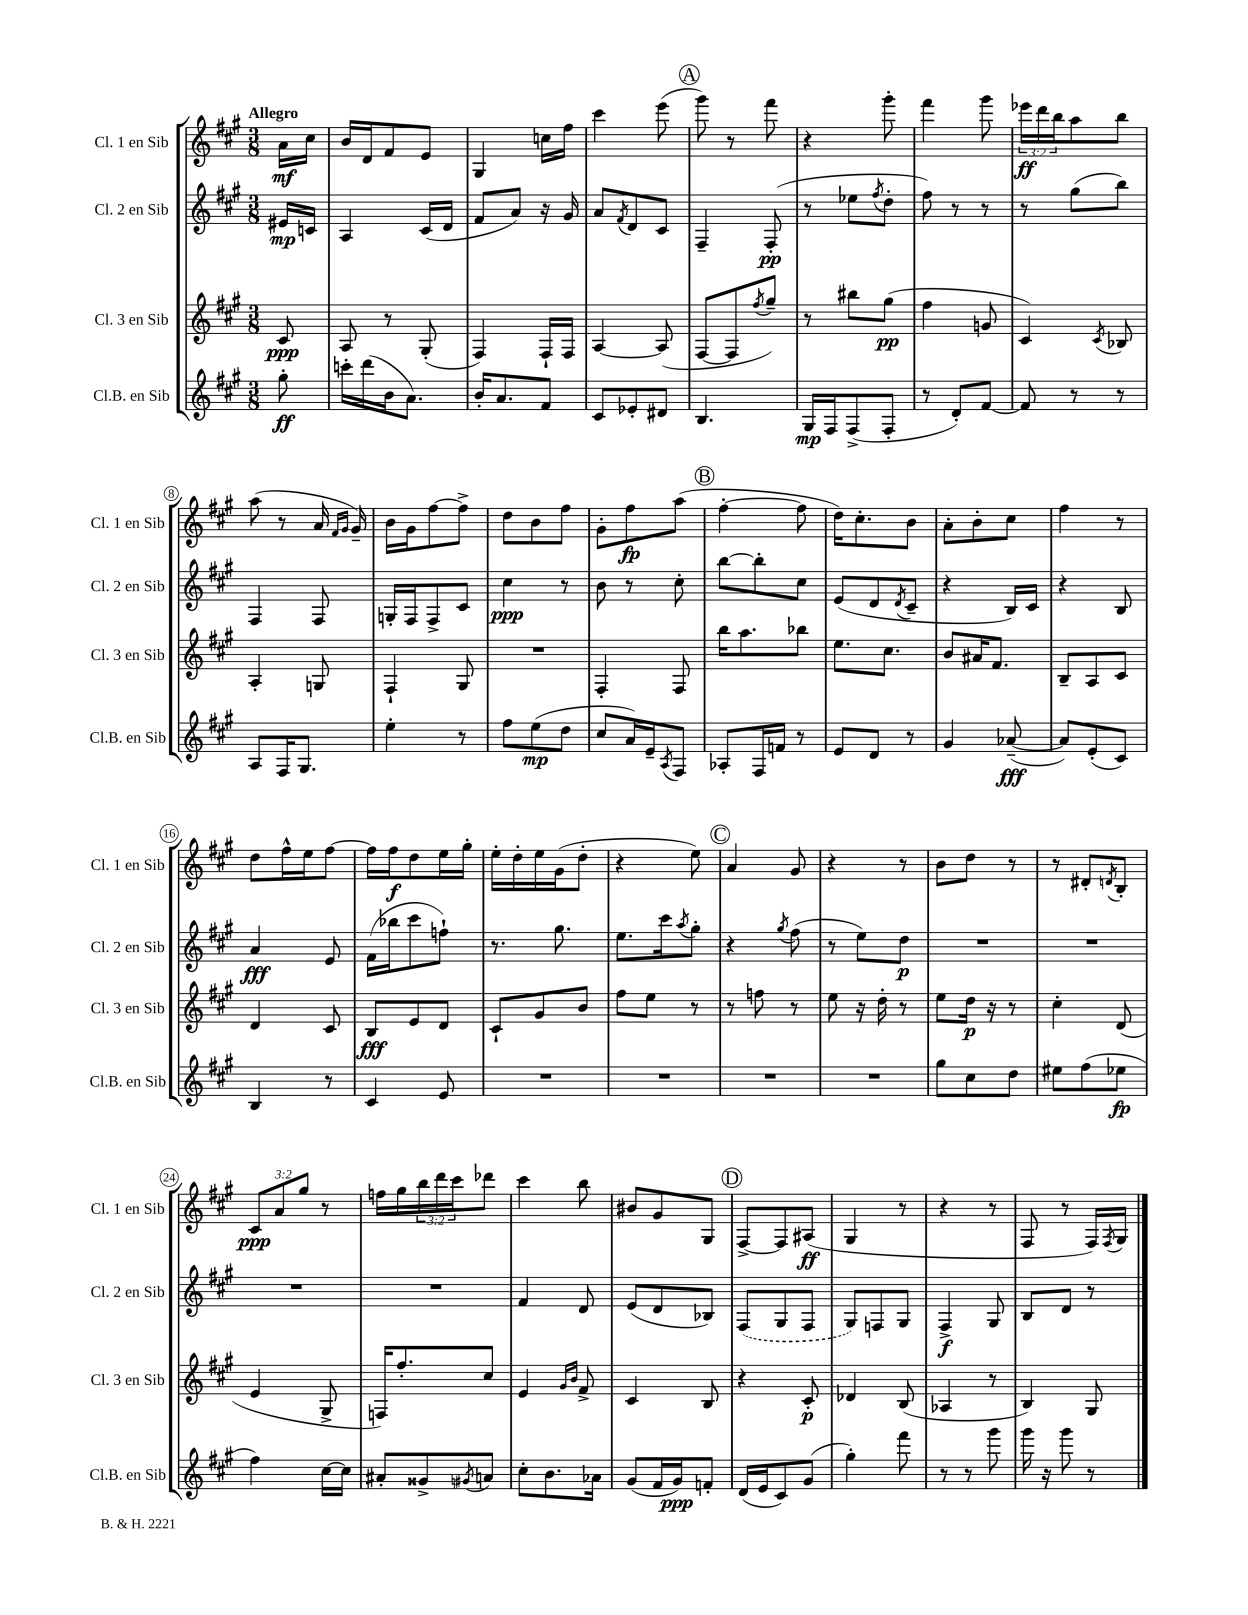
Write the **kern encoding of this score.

**kern	**dynam	**kern	**dynam	**kern	**dynam	**kern	**dynam
*part4	*part4	*part3	*part3	*part2	*part2	*part1	*part1
*staff4	*staff4	*staff3	*staff3	*staff2	*staff2	*staff1	*staff1
*I"Cl.B. en Sib	*	*I"Cl. 3 en Sib	*	*I"Cl. 2 en Sib	*	*I"Cl. 1 en Sib	*
*I'Cl.B. en Sib	*	*I'Cl. 3 en Sib	*	*I'Cl. 2 en Sib	*	*I'Cl. 1 en Sib	*
*clefG2	*	*clefG2	*	*clefG2	*	*clefG2	*
*k[f#c#g#]	*	*k[f#c#g#]	*	*k[f#c#g#]	*	*k[f#c#g#]	*
*M3/8	*	*M3/8	*	*M3/8	*	*M3/8	*
=	=	=	=	=	=	=	=
!	!	!	!	!	!	!LO:TX:a:B:t=Allegro	!
8gg#'\	ff	8c#/	ppp	16e#X/LL	mp	16a\LL	mf
.	.	.	.	16cn/JJ	.	16cc#\JJ	.
=1	=1	=1	=1	=1	=1	=1	=1
16cccn'\LL	.	8A/	.	4A/	.	16b/LL	.
(16ddd\	.	.	.	.	.	16d/J	.
16b\J	.	8r	.	.	.	8f#/	.
8.a\J)	.	.	.	.	.	.	.
.	.	(8G#'/	.	(16c#/LL	.	8e/J	.
.	.	.	.	16d/JJ	.	.	.
=2	=2	=2	=2	=2	=2	=2	=2
16b'/KL	.	4F#/)	.	8f#/L	.	4G#/	.
8.a/	.	.	.	.	.	.	.
.	.	.	.	8a/J)	.	.	.
8f#/J	.	16F#`/LL	.	16r	.	16ccn\LL	.
.	.	16F#/JJ	.	16g#/	.	16ff#\JJ	.
=3	=3	=3	=3	=3	=3	=3	=3
8c#/L	.	[4A/	.	8a/L	.	4ccc#\	.
.	.	.	.	8qf#/	.	.	.
8e-X'/	.	.	.	8d/	.	.	.
8d#X/J	.	(8A/]	.	8c#/J	.	(8eee\	.
!!LO:REH:place=s1:t=A
=4	=4	=4	=4	=4	=4	=4	=4
4.B/	.	[8F#/L	.	4F#~/	.	8ggg#\)	.
.	.	8F#/]	.	.	.	8r	.
.	.	8qff#/	.	.	.	.	.
.	.	8gg#~/J)	.	(8F#'/	pp	8fff#\	.
=5	=5	=5	=5	=5	=5	=5	=5
16G#/LL	mp	8r	.	8r	.	4r	.
16F#/J	.	.	.	.	.	.	.
(8F#^/	.	8bb#X\L	.	8ee-X\L	.	.	.
.	.	.	.	8qff#/	.	.	.
8F#'/J	.	(8gg#\J	pp	8dd'\J	.	8ggg#'\	.
=6	=6	=6	=6	=6	=6	=6	=6
8r	.	4ff#\	.	8ff#\)	.	4fff#\	.
8d'/L)	.	.	.	8r	.	.	.
[8f#/J	.	8gn/	.	8r	.	8ggg#\	.
=7	=7	=7	=7	=7	=7	=7	=7
8f#/]	.	4c#/)	.	8r	.	24eee-X\LL	ff
.	.	.	.	.	.	24ddd\	.
.	.	.	.	.	.	24bb\J	.
8r	.	.	.	(8gg#\L	.	8aa\	.
.	.	8qc#/	.	.	.	.	.
8r	.	8B-X/	.	8bb\J)	.	8bb\J	.
!!LO:LB:g=z
=8	=8	=8	=8	=8	=8	=8	=8
8A/L	.	4A'/	.	4F#/	.	(8aa\	.
16F#/K	.	.	.	.	.	8r	.
8.G#/J	.	.	.	.	.	.	.
.	.	8Gn/	.	8F#/	.	16a/	.
.	.	.	.	.	.	16qqf#/LL	.
.	.	.	.	.	.	16qqg#/JJ	.
.	.	.	.	.	.	16g#~/)	.
=9	=9	=9	=9	=9	=9	=9	=9
4ee'\	.	4F#`/	.	16Gn'/LL	.	16b\LL	.
.	.	.	.	16F#/J	.	16g#\J	.
.	.	.	.	8F#^/	.	[8ff#\	.
8r	.	8G#/	.	8c#/J	.	8ff#^\J]	.
=10	=10	=10	=10	=10	=10	=10	=10
8ff#\L	.	4.r	.	4cc#\	ppp	8dd\L	.
(8ee\	mp	.	.	.	.	8b\	.
8dd\J	.	.	.	8r	.	8ff#\J	.
=11	=11	=11	=11	=11	=11	=11	=11
8cc#/L	.	4F#'/	.	8b\	.	8g#'\L	.
16a/L)	.	.	.	8r	.	8ff#\	fp
16e~/J	.	.	.	.	.	.	.
8qA/	.	.	.	.	.	.	.
8F#/J	.	8F#/	.	8cc#'\	.	(8aa\J	.
!!LO:REH:place=s1:t=B
=12	=12	=12	=12	=12	=12	=12	=12
8A-X'/L	.	16bb\KL	.	[8bb\L	.	[4ff#'\	.
.	.	8.aa\	.	.	.	.	.
16F#/L	.	.	.	8bb'\]	.	.	.
16fn/JJ	.	.	.	.	.	.	.
8r	.	8bb-X\J	.	8cc#\J	.	8ff#\]	.
=13	=13	=13	=13	=13	=13	=13	=13
8e/L	.	8.ee\L	.	(8e/L	.	16dd\KL)	.
.	.	.	.	.	.	8.cc#'\	.
8d/J	.	.	.	8d/	.	.	.
.	.	8.cc#\J	.	.	.	.	.
.	.	.	.	8qd/	.	.	.
8r	.	.	.	8c#~/J	.	8b\J	.
=14	=14	=14	=14	=14	=14	=14	=14
4g#/	.	8b/L	.	4r	.	8a'\L	.
.	.	16a#X/K	.	.	.	8b'\	.
.	.	8.f#/J	.	.	.	.	.
([8a-X~/	fff	.	.	16B/LL)	.	8cc#\J	.
.	.	.	.	16c#/JJ	.	.	.
=15	=15	=15	=15	=15	=15	=15	=15
8a-/L])	.	8B~/L	.	4r	.	4ff#\	.
(8e'/	.	8A/	.	.	.	.	.
8c#/J)	.	8c#/J	.	8B/	.	8r	.
!!LO:LB:g=z
=16	=16	=16	=16	=16	=16	=16	=16
4B/	.	4d/	.	4a/	fff	8dd\L	.
.	.	.	.	.	.	16ff#^^\L	.
.	.	.	.	.	.	16ee\J	.
8r	.	8c#/	.	8e/	.	[8ff#\J	.
=17	=17	=17	=17	=17	=17	=17	=17
4c#/	.	8B/L	fff	(16f#\LL	.	16ff#\LL]	.
.	.	.	.	16bb-X\J	.	16ff#\J	f
.	.	8e/	.	8ccc#\	.	8dd\	.
8e/	.	8d/J	.	8ffn`\J)	.	16ee\L	.
.	.	.	.	.	.	16gg#'\JJ	.
=18	=18	=18	=18	=18	=18	=18	=18
4.r	.	8c#`/L	.	8.r	.	16ee'\LL	.
.	.	.	.	.	.	16dd'\	.
.	.	8g#/	.	.	.	16ee\	.
.	.	.	.	8.gg#\	.	(16g#\J	.
.	.	8b/J	.	.	.	8dd'\J	.
=19	=19	=19	=19	=19	=19	=19	=19
4.r	.	8ff#\L	.	8.ee\L	.	4r	.
.	.	8ee\J	.	.	.	.	.
.	.	.	.	16ccc#\k	.	.	.
.	.	.	.	8qaa/	.	.	.
.	.	8r	.	8gg#'\J	.	8ee\)	.
!!LO:REH:place=s1:t=C
=20	=20	=20	=20	=20	=20	=20	=20
4.r	.	8r	.	4r	.	4a/	.
.	.	8ffn\	.	.	.	.	.
.	.	.	.	8qgg#/	.	.	.
.	.	8r	.	(8ff#\	.	8g#/	.
=21	=21	=21	=21	=21	=21	=21	=21
4.r	.	8ee\	.	8r	.	4r	.
.	.	16r	.	8ee\L)	.	.	.
.	.	16dd'\	.	.	.	.	.
.	.	8r	.	8dd\J	p	8r	.
=22	=22	=22	=22	=22	=22	=22	=22
8gg#\L	.	8ee\L	.	4.r	.	8b\L	.
8cc#\	.	16dd\Jk	p	.	.	8dd\J	.
.	.	16r	.	.	.	.	.
8dd\J	.	8r	.	.	.	8r	.
=23	=23	=23	=23	=23	=23	=23	=23
8ee#X\L	.	4cc#'\	.	4.r	.	8r	.
(8ff#\	.	.	.	.	.	8d#X'/L	.
.	.	.	.	.	.	8qdn/	.
8ee-X\J	fp	(8d/	.	.	.	8B'/J	.
!!LO:LB:g=z
=24	=24	=24	=24	=24	=24	=24	=24
4ff#\)	.	4e/	.	4.r	.	12c#/L	ppp
.	.	.	.	.	.	12a/	.
.	.	.	.	.	.	12gg#/J	.
[16cc#\LL	.	8G#^/	.	.	.	8r	.
16cc#\JJ]	.	.	.	.	.	.	.
=25	=25	=25	=25	=25	=25	=25	=25
8a#X'/L	.	16Fn/KL)	.	4.r	.	16ffn\LL	.
.	.	8.ff#'/	.	.	.	16gg#\	.
8g##X^/	.	.	.	.	.	24bb\	.
.	.	.	.	.	.	24ddd\	.
.	.	.	.	.	.	24ccc#\J	.
8qg#X/	.	.	.	.	.	.	.
8an/J	.	8cc#/J	.	.	.	8ddd-X\J	.
=26	=26	=26	=26	=26	=26	=26	=26
8cc#'\L	.	4e/	.	4f#/	.	4ccc#\	.
8.b\	.	.	.	.	.	.	.
.	.	16qqg#/LL	.	.	.	.	.
.	.	16qqb/JJ	.	.	.	.	.
.	.	8f#^/	.	8d/	.	8bb\	.
16a-X\Jk	.	.	.	.	.	.	.
=27	=27	=27	=27	=27	=27	=27	=27
(8g#/L	.	4c#/	.	(8e/L	.	8b#X/L	.
16f#/L	.	.	.	8d/	.	8g#/	.
16g#/J)	ppp	.	.	.	.	.	.
8fn'/J	.	8B/	.	8B-X/J)	.	8G#/J	.
!!LO:REH:place=s1:t=D
=28	=28	=28	=28	=28	=28	=28	=28
(16d/LL	.	4r	.	(8F#/L	.	[8F#^/L	.
16e/J	.	.	.	.	.	.	.
8c#/)	.	.	.	8G#/	.	8F#/]	.
(8g#/J	.	8c#'/	p	8F#/J	.	(8A#X/J	ff
=29	=29	=29	=29	=29	=29	=29	=29
4gg#'\)	.	4d-X/	.	8G#/L)	.	4G#/	.
.	.	.	.	8Fn/	.	.	.
8fff#\	.	(8B/	.	8G#/J	.	8r	.
=30	=30	=30	=30	=30	=30	=30	=30
8r	.	4A-X/	.	4F#^/	f	4r	.
8r	.	.	.	.	.	.	.
8ggg#\	.	8r	.	8G#/	.	8r	.
=31	=31	=31	=31	=31	=31	=31	=31
16ggg#\	.	4B/)	.	8B/L	.	8F#/	.
16r	.	.	.	.	.	.	.
8ggg#\	.	.	.	8d/J	.	8r	.
8r	.	8G#/	.	8r	.	16F#/LL)	.
.	.	.	.	.	.	8qF#/	.
.	.	.	.	.	.	16G#/JJ	.
==	==	==	==	==	==	==	==
*-	*-	*-	*-	*-	*-	*-	*-
